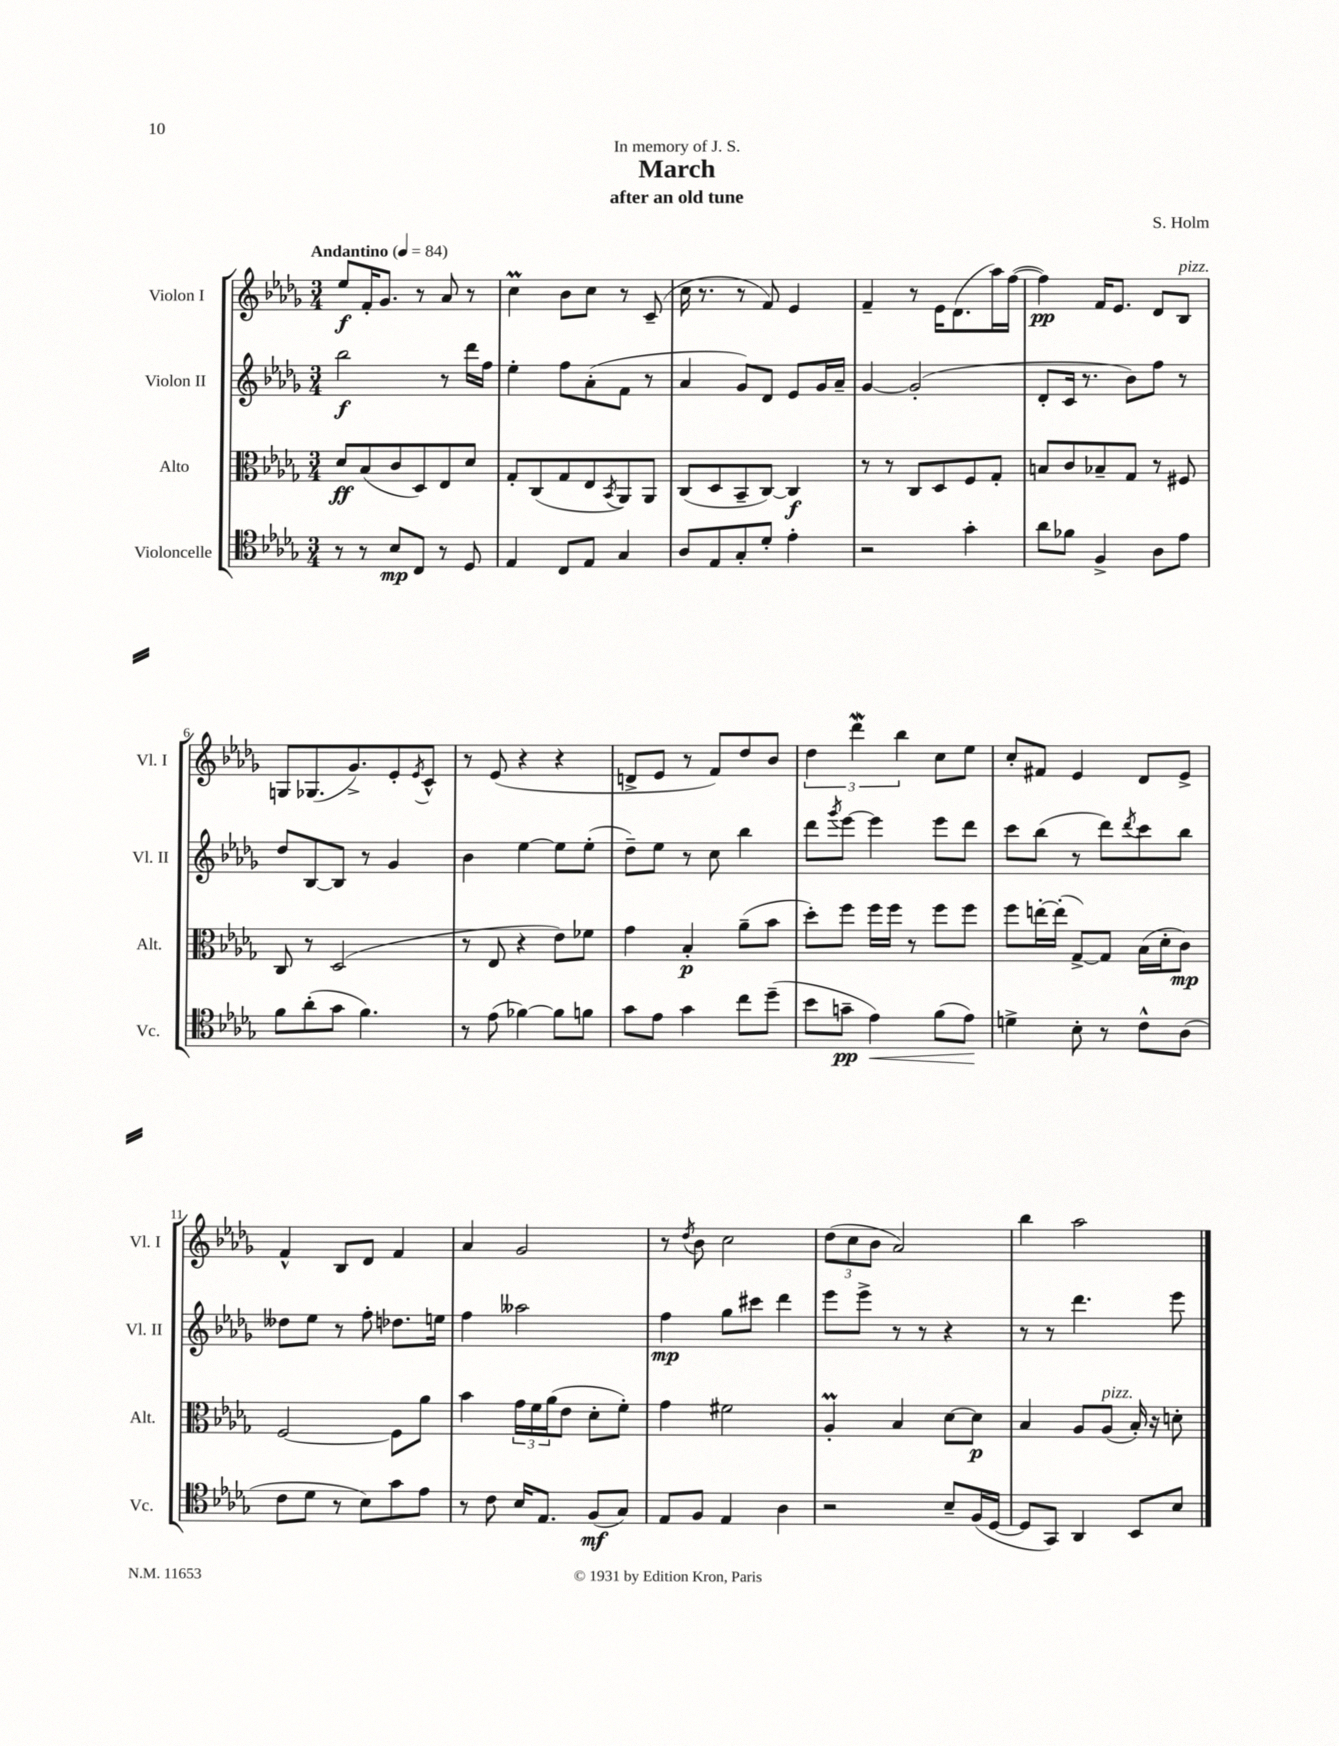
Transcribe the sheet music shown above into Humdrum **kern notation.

**kern	**kern	**kern	**kern
*staff4	*staff3	*staff2	*staff1
*clefC4	*clefC3	*clefG2	*clefG2
*k[b-e-a-d-g-]	*k[b-e-a-d-g-]	*k[b-e-a-d-g-]	*k[b-e-a-d-g-]
*M3/4	*M3/4	*M3/4	*M3/4
*MM84	*MM84	*MM84	*MM84
8r	8d-	2bb-	8ee-
8r	(8B-	.	16f'
.	.	.	8.g-
8B-	8c	.	.
8C	8D-)	.	8r
8r	8E-	8r	8a-
8D-	8d-	16ddd-	8r
.	.	16ff	.
=	=	=	=
4E-	8G-'	4ee-'	4cc
.	(8C	.	.
8C	8G-	8ff	8b-
8E-	8E-	(8a-'	8cc
.	8qBB-	.	.
4G-	8AA-)	8f	8r
.	8AA-	8r	(8c~
=	=	=	=
8A-	(8C	4a-	16cc
.	.	.	8.r
8E-	8D-	.	.
8G-'	8BB-~	8g-)	8r
8d-'	[8C)	8d-	8f)
4e-'	4C]	8e-	4e-
.	.	16g-	.
.	.	16a-~	.
=	=	=	=
2r	8r	[4g-	4f~
.	8r	.	.
.	8C	(2g-']	8r
.	8D-	.	16e-
.	.	.	(8.d-
4g-'	8F	.	.
.	8G-'	.	16aa-)
.	.	.	([16ff
=	=	=	=
8a-	8B	8d-'	4ff])
8f-	8c	16c	.
.	.	8.r	.
4F^	8B-~	.	16f
.	.	.	8.e-
.	8G-	8b-)	.
8A-	8r	8ff	8d-
8e-	8F#	8r	8B-
=	=	=	=
8f	8C	8dd-	8G
(8a-'	8r	[8B-	(8.G-
8g-	(2D-	8B-]	.
.	.	.	8.g-^)
4.f)	.	8r	.
.	.	4g-	8e-'
.	.	.	8qe-
.	.	.	8c^^
=	=	=	=
8r	8r	4b-	8r
(8e-	8E-	.	(8e-
[4f-)	4r	[4ee-	4r
8f-]	8e-)	8ee-]	4r
8f	8f-	(8ee-'	.
=	=	=	=
8g-	4g-	8dd-~)	8d^
8e-	.	8ee-	8e-
4g-	4B-'	8r	8r
.	.	8cc	8f)
8cc	(8a-~	4bb-	8dd-
(8dd-~	8b-	.	8b-
=	=	=	=
8b-	8dd-')	8ddd-	6dd-
.	.	8qggg-	.
8g~	8ff	[8eee-	.
.	.	.	6ddd-
4e-)	16ff	4eee-]	.
.	16ff	.	.
.	.	.	6bb-
.	8r	.	.
(8f	8ff	8eee-	8cc
8e-)	8ff	8ddd-	8ee-
=	=	=	=
4d^	8ff	8ccc	8cc'
.	[16ee'	(8bb-	8f#
.	(16ee']	.	.
8B-'	[8G-^)	8r	4e-
8r	8G-]	8ddd-)	.
.	.	8qddd-	.
8c^^	(16B-	8ccc	8d-
.	16d-'	.	.
(8A-	8c)	8bb-	8e-^
=	=	=	=
8c	[2F	8dd--	4f^^
8d-	.	8ee-	.
8r	.	8r	8B-
8B-)	.	8ff'	8d-
8g-	8F]	8.dd-	4f
8e-	8a-	.	.
.	.	16ee	.
=	=	=	=
8r	4b-	4ff	4a-
8c	.	.	.
16B-	24g-	2aa--	2g-
.	24f	.	.
8.E-	.	.	.
.	(24a-	.	.
.	8e-	.	.
(8F	8d-'	.	.
8G-)	8f')	.	.
=	=	=	=
8E-	4g-	4ff	8r
.	.	.	8qdd-
8F	.	.	8b-
4E-	2f#	8gg-	2cc
.	.	8ccc#	.
4A-	.	4ddd-	.
=	=	=	=
2r	4A-'	8eee-	(12dd-
.	.	.	12cc
.	.	8eee-^	.
.	.	.	12b-
.	4B-	8r	2a-)
.	.	8r	.
8B-~	[8d-	4r	.
(16F	8d-]	.	.
[16D-	.	.	.
=	=	=	=
8D-]	4B-	8r	4bb-
8GG-)	.	8r	.
4AA-	8A-	4.ddd-	2aa-
.	(8A-	.	.
8BB-	16B-')	.	.
.	16r	.	.
8B-	8d'	8eee-	.
==	==	==	==
*-	*-	*-	*-
